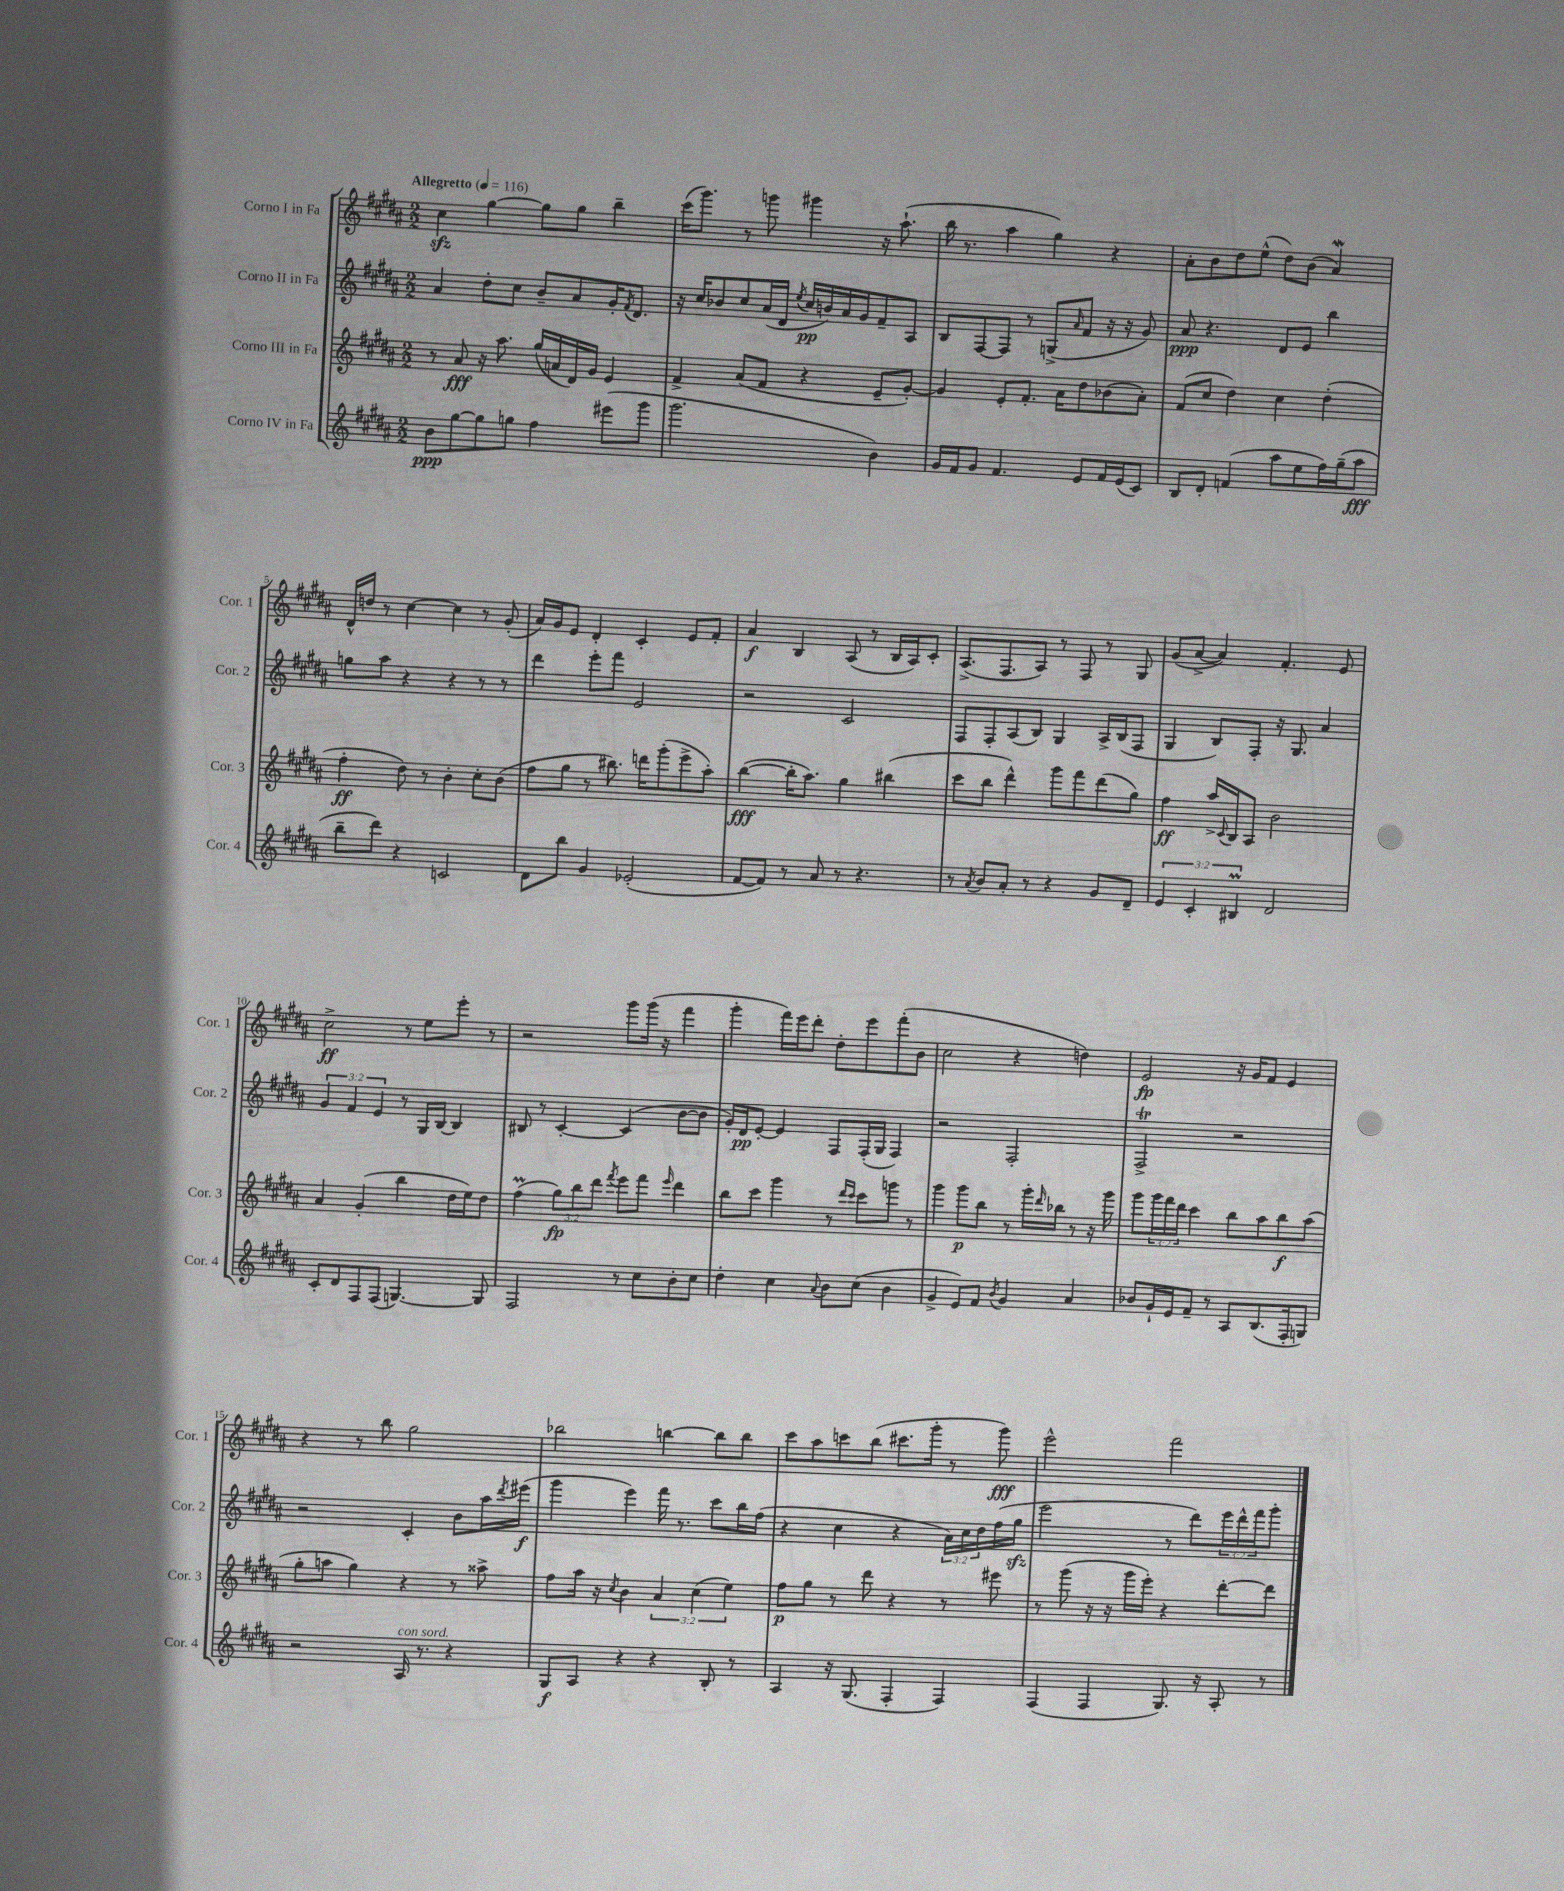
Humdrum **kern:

**kern	**kern	**kern	**kern
*staff4	*staff3	*staff2	*staff1
*clefG2	*clefG2	*clefG2	*clefG2
*k[f#c#g#d#a#]	*k[f#c#g#d#a#]	*k[f#c#g#d#a#]	*k[f#c#g#d#a#]
*M2/2	*M2/2	*M2/2	*M2/2
*MM116	*MM116	*MM116	*MM116
8b	8r	4a#	4cc#
[8gg#	8a#	.	.
8gg#]	16r	8dd#'	[4gg#
.	8.aa#	.	.
8gg	.	8cc#	.
4ff#	(16gg#	8b~	8gg#]
.	16a	.	.
.	16d#)	8a#	8gg#
.	16g#	.	.
(8eee#	4e	16g#'	4bb~
.	.	8qf#	.
.	.	8.d#	.
8ggg#	.	.	.
=	=	=	=
2.ggg#	4f#^	16r	(16ccc#
.	.	16cc#	8.ggg#)
.	.	8b-	.
.	(8a#	8cc#	8r
.	8f#	(16a#	8ggg
.	.	16d#	.
.	.	8qee	.
.	4r	16cc#	4ggg#
.	.	16b)	.
.	.	16a#	.
.	.	16g#	.
4b)	8e~	8f#~	16r
.	.	.	(8.aa#`
.	[8g#')	8A#	.
=	=	=	=
16g#	4g#]	8B	16bb
16f#	.	.	8.r
8g#	.	[8F#	.
4.f#	8e'	8F#]	4aa#
.	8.f#'	8r	.
.	.	(8G^	4gg#)
.	16a#	.	.
.	.	16qqa#	.
8e	8dd#	8f#	.
16f#	(8b-	16r	4r
(16e	.	16r	.
8c#)	8a#')	8g#)	.
=	=	=	=
8B	(8f#	8a#	8a#'
8d#'	8cc#	4.r	8b
(4f	4dd#)	.	8dd#
.	.	.	(8ee^^
8aa#	4cc#	8d#	8dd#)
8ee	.	8e	(8b
16ff#)	(4dd#'	4bb	4a#)
(16gg#~	.	.	.
8aa#	.	.	.
=	=	=	=
8bb~	4ff#'	8gg	16d#^^
.	.	.	16dd
8ddd#)	.	8aa#	8r
4r	8dd#)	4r	[4cc#
.	8r	.	.
2c	4b'	4r	4cc#]
.	8cc#'	8r	8r
.	(8b	8r	(8g#'
=	=	=	=
8d#	8ff#	4ddd#	16a#)
.	.	.	16g#
8bb	8gg#	.	8e
4g#	8r	8eee'	4d#'
.	8.bb#)	8fff#	.
(2e-'	.	2e	4c#'
.	16ddd	.	.
.	(8ggg#'	.	.
.	8eee^	.	8e
.	8aa#')	.	8f#'
=	=	=	=
[8f#	([4bb	2r	4a#
8f#])	.	.	.
8r	16bb']	.	4B
.	8.aa#)	.	.
8a#	.	.	.
8r	4gg#	2c#	(8A#
4.r	.	.	8r
.	(4bb#	.	16B
.	.	.	16A#)
.	.	.	8c#'
=	=	=	=
8r	8ccc#	8F#	(8.A#^
8qa#	.	.	.
8b	8bb	8F#'	.
.	.	.	8.F#
8a#'	4ddd#^^)	(8A#	.
8r	.	8B)	8A#)
4r	8ggg#	4G#	8r
.	8fff#	.	8F#
8g#	(8ddd#	16A#^	8r
.	.	(16B	.
8d#~	8gg#)	8F#	8G#
=	=	=	=
6e	4ff#	4G#	(8g#
.	.	.	[8a#^
6c#'	.	.	.
.	16aa#^	8B)	4a#])
.	8qqc#	.	.
.	16B	.	.
6B#	.	.	.
.	8A#	8F#'	.
2d#	2b	16r	4.f#'
.	.	8.G#	.
.	.	4a#	.
.	.	.	8e
=	=	=	=
8c#'	4a#	6g#	2cc#^
8d#	.	.	.
.	.	6f#	.
8F#	(4g#'	.	.
.	.	6e	.
(8F#	.	.	.
[4.G)	4bb	8r	8r
.	.	16G#	8ee
.	.	[16B	.
.	16dd#	4B]	8eee'
.	16ee)	.	.
8G]	8dd#	.	8r
=	=	=	=
2F#	(4ff#	8B#	2r
.	.	8r	.
.	12gg#)	[4c#'	.
.	12bb	.	.
.	12ddd#	.	.
.	8qfff#	.	.
8r	8eee	(4c#]	8ggg#
8cc#	8fff#	.	(16ggg#
.	.	.	16r
.	16qqeee	.	.
8b'	4ddd#	[8b	4fff#
8cc#	.	8b]	.
=	=	=	=
4dd#'	8bb	16g#')	4ggg#'
.	.	16d#	.
.	8ccc#	[8e'	.
4cc#	4ggg#	4e]	16fff#)
.	.	.	16eee
.	.	.	8ddd#'
8qqa#	.	.	.
8b	8r	8F#	8dd#'
.	16qqddd#	.	.
.	16qqccc#	.	.
(8cc#	8ccc#	(16F#'	8eee
.	.	16G#	.
4b	8ggg	4F#)	(8fff#'
.	8r	.	8b
=	=	=	=
4g#^	4ggg#	2r	2cc#
8e)	8ggg#	.	.
8f#	8bb	.	.
8qb	.	.	.
4g#	8r	2F#'	4r
.	16ggg#'	.	.
.	16qqddd#	.	.
.	16bb-	.	.
4a#	8r	.	4dd)
.	16r	.	.
.	16ggg#	.	.
=	=	=	=
8b-	8ggg#	2F#^	2e
16g#`	24ggg#	.	.
.	24fff#	.	.
16e	.	.	.
.	24ddd#	.	.
8f#~	4ccc#	.	.
8r	.	.	.
8A#	8bb	2r	16r
.	.	.	16g#
(8.B	8aa#	.	8f#
.	8bb	.	4e
16F#'	.	.	.
8G)	(8aa#	.	.
=	=	=	=
2r	8gg#'	2r	4r
.	8aa	.	.
.	4gg#)	.	8r
.	.	.	8bb
16A#	4r	4c#'	2gg#
8.r	.	.	.
4r	8r	8b	.
.	8aa##^	16aa#	.
.	.	8qddd#	.
.	.	(16eee#	.
=	=	=	=
8G#	8ff#	4ggg#	2bb-
8A#	16aa#	.	.
.	16r	.	.
.	8qcc#	.	.
4r	4b	4eee)	.
4r	6a#	16fff#	[4bb
.	.	8.r	.
.	(6cc#	.	.
8B'	.	8ccc#	8bb]
.	6ee)	.	.
8r	.	16bb	8bb
.	.	(16ff#	.
=	=	=	=
4A#	8ff#	4r	8ccc#
.	8gg#	.	8aa#
16r	8r	4cc#	8ccc
(8.G#	.	.	.
.	8ddd#	.	(8bb
4F#'	4r	4r	8.ccc#
.	.	.	16ggg#'
4F#)	8r	24a#)	8r
.	.	24cc#	.
.	.	24dd#	.
.	8eee#	(16ff#	8ggg#)
.	.	16gg#	.
=	=	=	=
(4F#	8r	2eee	2eee^^
.	(8ggg#	.	.
4F#	16r	.	.
.	16r	.	.
.	16ggg#	.	.
.	16eee')	.	.
8.G#)	4r	8r	2fff#
.	.	8ddd#)	.
16r	.	.	.
8A#'	[8ddd#'	24eee	.
.	.	24ddd#^^	.
.	.	24fff#	.
8r	8ddd#]	8ggg#'	.
==	==	==	==
*-	*-	*-	*-
